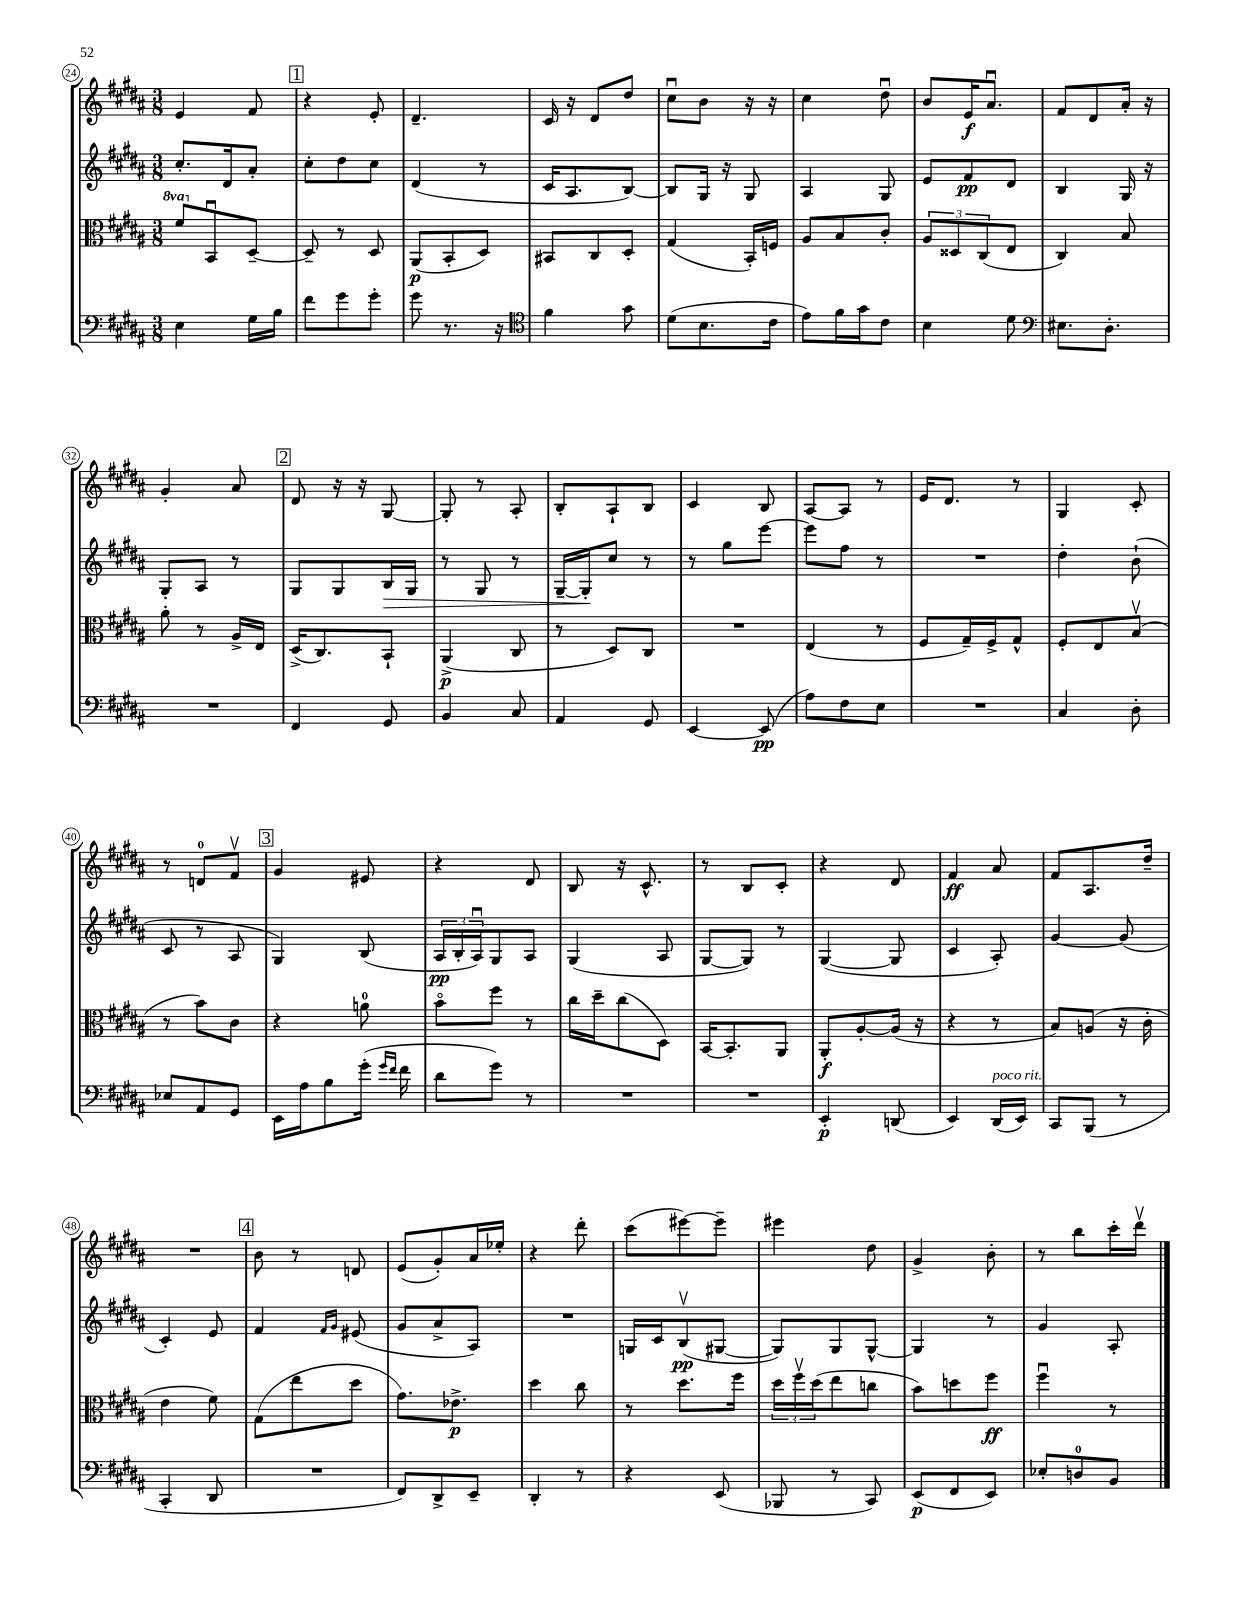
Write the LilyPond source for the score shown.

<<
\new StaffGroup <<
\new Staff = "s0" {
    \clef treble \key b \major \numericTimeSignature \time 3/8
    e'4 fis'8 |
    \mark \markup { \box "1" } r4 e'8-. |
    dis'4.-- |
    cis'16 r16 dis'8 dis''8 |
    cis''8\downbow b'8 r16 r16 |
    cis''4 dis''8\downbow |
    b'8 e'16\f ais'8.\downbow |
    fis'8 dis'8 ais'16-. r16 |
    gis'4-. ais'8 |
    \mark \markup { \box "2" } dis'8 r16 r16 gis8~ |
    gis8-. r8 ais8-. |
    b8-. ais8-! b8 |
    cis'4 b8 |
    ais8~ ais8 r8 |
    e'16 dis'8. r8 |
    gis4 cis'8-. |
    r8 d'8-0 fis'8\upbow |
    \mark \markup { \box "3" } gis'4 eis'8 |
    r4 dis'8 |
    b8 r16 cis'8.-^ |
    r8 b8 cis'8-. |
    r4 dis'8 |
    fis'4\ff ais'8 |
    fis'8 ais8. dis''16-- |
    R4. |
    \mark \markup { \box "4" } b'8 r8 d'8 |
    e'8( gis'8-.) ais'16 ees''16-. |
    r4 dis'''8-. |
    cis'''8( eis'''8~) eis'''8-- |
    eis'''4 dis''8 |
    gis'4-> b'8-. |
    r8 b''8 cis'''16-. dis'''16\upbow \bar "|." |
}
\new Staff = "s1" {
    \clef treble \key b \major \numericTimeSignature \time 3/8
    cis''8.-. dis'16 ais'8-. |
    \mark \markup { \box "1" } cis''8-. dis''8 cis''8 |
    dis'4( r8 |
    cis'16 ais8. b8~) |
    b8 gis16 r16 gis8 |
    ais4 gis8 |
    e'8 fis'8\pp dis'8 |
    b4 gis16 r16 |
    gis8-. ais8 r8 |
    \mark \markup { \box "2" } gis8 gis8 b16\> gis16 |
    r8 gis8 r8 |
    gis16~-- gis16-.\! cis''8 r8 |
    r8 gis''8 e'''8~ |
    e'''8 fis''8 r8 |
    R4. |
    dis''4-. b'8-!( |
    cis'8 r8 ais8 |
    \mark \markup { \box "3" } gis4) b8( |
    \tuplet 3/2 { ais16\pp b16-. ais16\downbow) } gis8 ais8 |
    gis4( ais8 |
    gis8~ gis8) r8 |
    gis4~( gis8 |
    cis'4 ais8-.) |
    gis'4~ gis'8( |
    cis'4-.) e'8 |
    \mark \markup { \box "4" } fis'4 \grace { fis'16 gis'16 } eis'8( |
    gis'8 ais'8-> ais8) |
    R4. |
    g16 cis'16 b8\upbow\pp( gis8~ |
    gis8) gis8 gis8~-^ |
    gis4 r8 |
    gis'4 ais8-. \bar "|." |
}
\new Staff = "s2" {
    \clef alto \key b \major \numericTimeSignature \time 3/8 \set Staff.ottavationMarkups = #ottavation-simple-ordinals
    \ottava #1 fis''8 \ottava #0 b,8\downbow dis8~-- |
    \mark \markup { \box "1" } dis8-- r8 dis8 |
    ais,8\p( b,8-. dis8) |
    bis,8 cis8 dis8-. |
    gis4( b,16-.) f16 |
    ais8 b8 cis'8-. |
    \tuplet 3/2 { ais8 disis8 cis8( } e8 |
    cis4) b8 |
    ais'8-. r8 ais16-> e16 |
    \mark \markup { \box "2" } dis16->( cis8.) b,8-! |
    ais,4->\p( cis8 |
    r8 dis8) cis8 |
    R4. |
    e4( r8 |
    fis8 gis16--) fis16-> gis8-^ |
    fis8-. e8 b8\upbow( |
    r8 b'8) cis'8 |
    \mark \markup { \box "3" } r4 a'8-0 |
    b'8\flageolet fis''8 r8 |
    cis''16 dis''16-- cis''8( dis8) |
    b,16~ b,8.-. ais,8 |
    ais,8-.\f ais8~-. ais16( r16 |
    r4 r8 |
    b8) a8( r16 cis'16-. |
    e'4 fis'8) |
    \mark \markup { \box "4" } gis8( e''8 dis''8 |
    gis'8.) ees'8.->\p |
    dis''4 cis''8 |
    r8 dis''8. fis''16 |
    \tuplet 3/2 { dis''16 fis''16\upbow dis''16( } e''8 c''8 |
    b'8) d''8 fis''8\ff |
    fis''4\downbow r8 \bar "|." |
}
\new Staff = "s3" {
    \clef bass \key b \major \numericTimeSignature \time 3/8
    e4 gis16 b16 |
    \mark \markup { \box "1" } fis'8 gis'8 gis'8-. |
    gis'8 r8. r16 |
    \clef tenor fis'4 gis'8 |
    dis'8( b8. cis'16 |
    e'8) fis'16 gis'16 cis'8 |
    b4 dis'8 |
    \clef bass eis8. dis8.-. |
    R4. |
    \mark \markup { \box "2" } fis,4 gis,8 |
    b,4 cis8 |
    ais,4 gis,8 |
    e,4~ e,8\pp( |
    ais8) fis8 e8 |
    R4. |
    cis4 dis8-. |
    ees8 ais,8 gis,8 |
    \mark \markup { \box "3" } e,16 ais16 b8 gis'16-.( \grace { gis'16 fis'16 } fis'16 |
    dis'8 gis'8) r8 |
    R4. |
    R4. |
    e,4-.\p d,8( |
    e,4) dis,16^\markup { \italic "poco rit." }( e,16) |
    cis,8 b,,8( r8 |
    cis,4-. dis,8 |
    \mark \markup { \box "4" } R4. |
    fis,8) dis,8-> e,8-- |
    dis,4-. r8 |
    r4 e,8( |
    bes,,8 r8 cis,8) |
    e,8\p( fis,8 e,8) |
    ees8-. d8-0 b,8 \bar "|." |
}
>>
>>
\layout { \context { \Score currentBarNumber = #24 \override BarNumber.stencil = #(make-stencil-circler 0.1 0.3 ly:text-interface::print) } }
